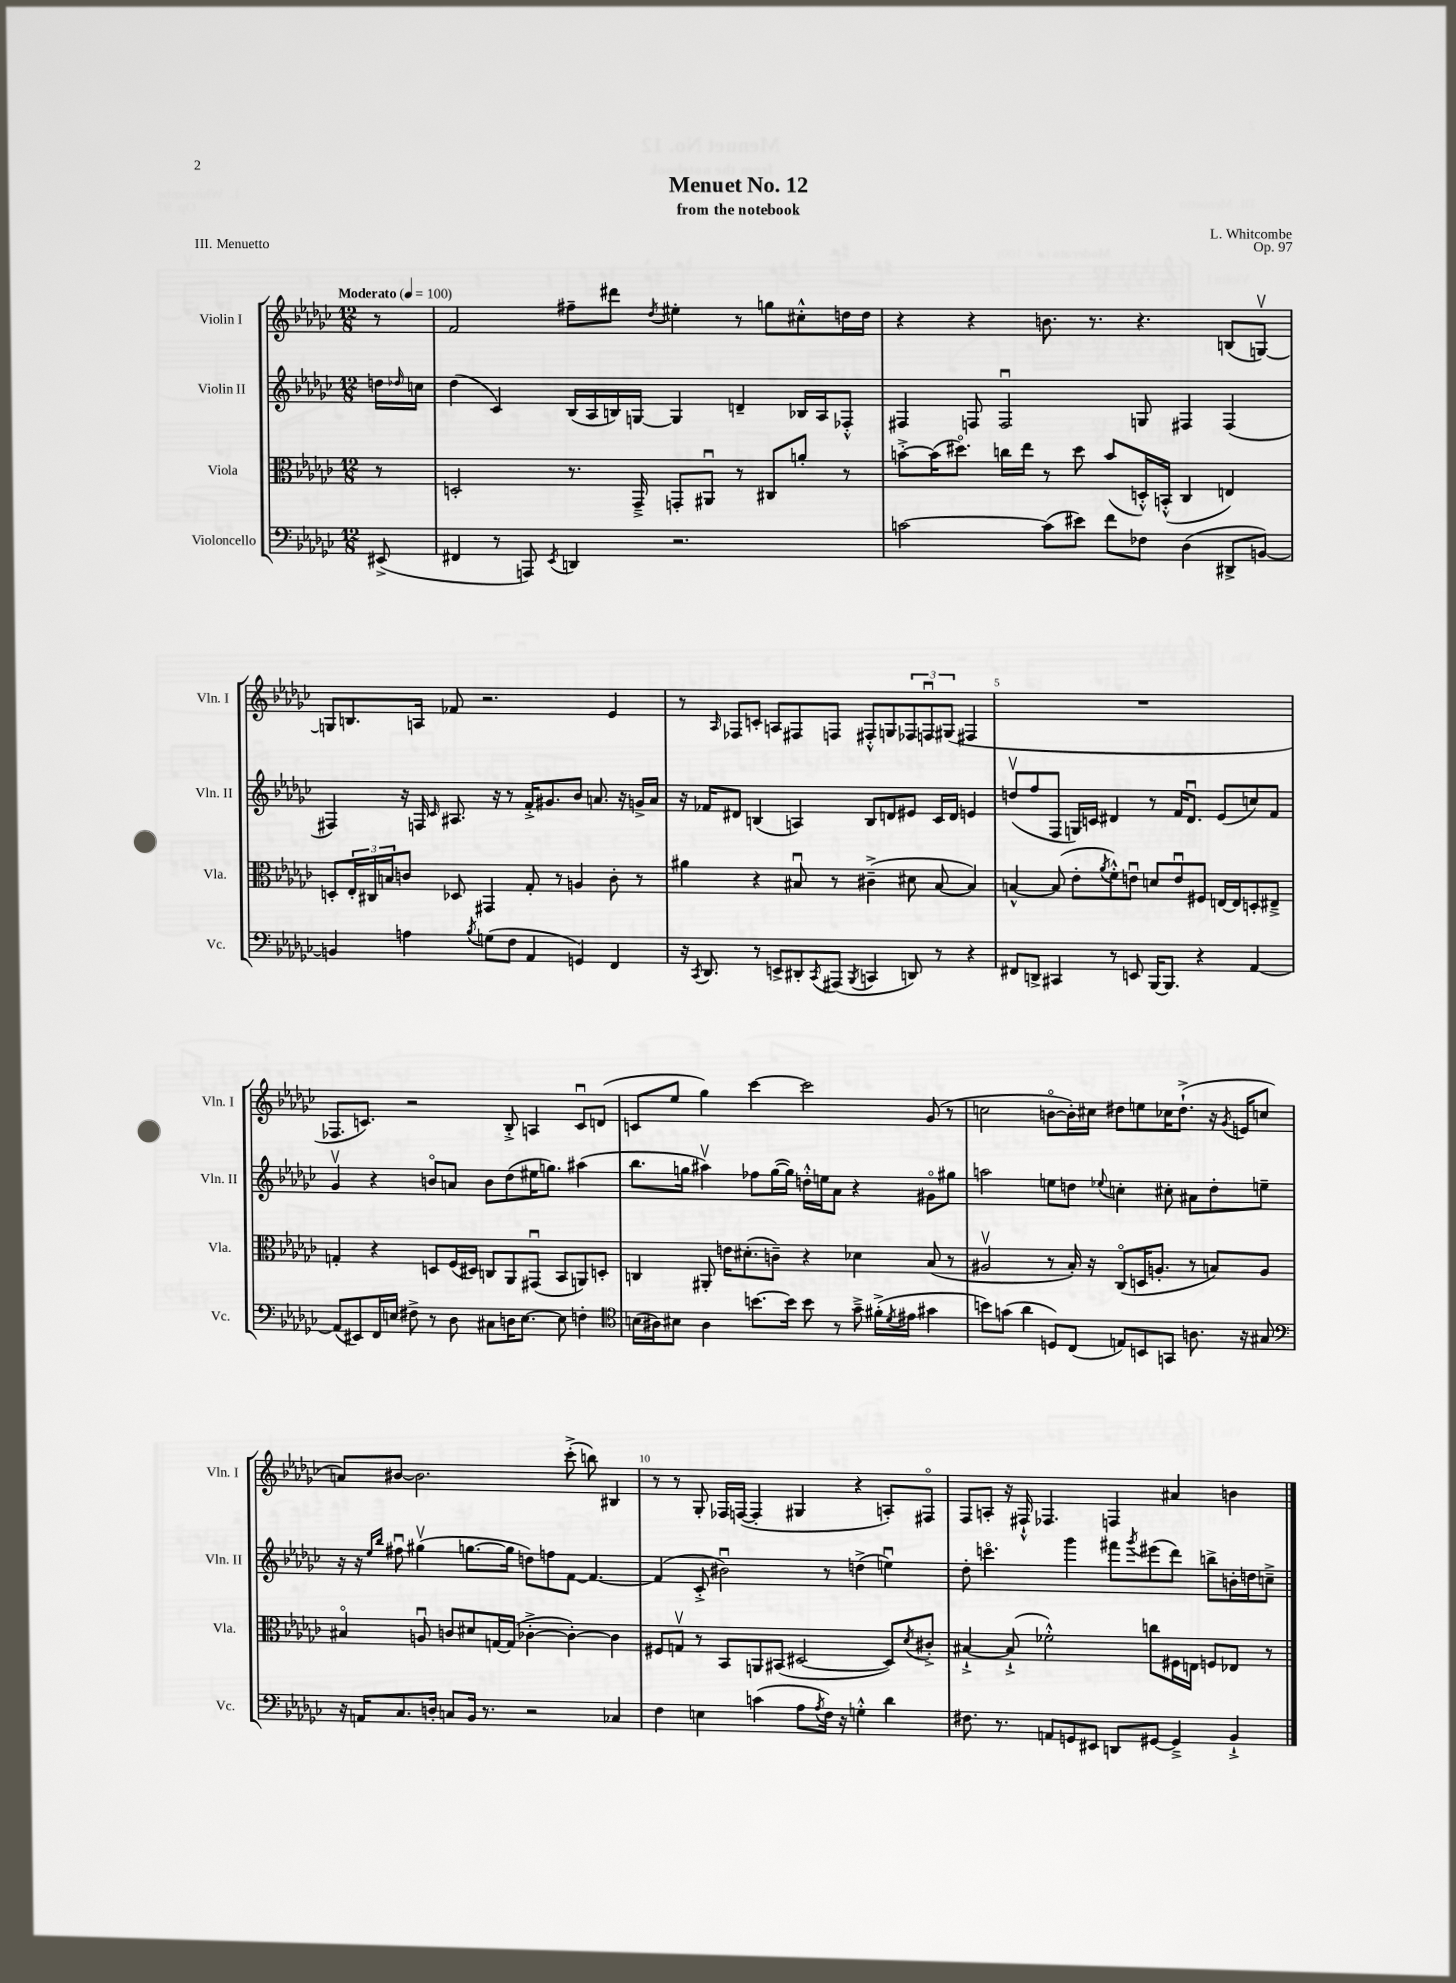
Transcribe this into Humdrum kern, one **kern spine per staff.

**kern	**kern	**kern	**kern
*part4	*part3	*part2	*part1
*staff4	*staff3	*staff2	*staff1
*I"Violoncello	*I"Viola	*I"Violin II	*I"Violin I
*I'Vc.	*I'Vla.	*I'Vln. II	*I'Vln. I
*clefF4	*clefC3	*clefG2	*clefG2
*k[b-e-a-d-g-c-]	*k[b-e-a-d-g-c-]	*k[b-e-a-d-g-c-]	*k[b-e-a-d-g-c-]
*M12/8	*M12/8	*M12/8	*M12/8
*MM100	*MM100	*MM100	*MM100
=	=	=	=
!	!	!	!LO:TX:a:B:t=Moderato
(8EE#X^/	8r	16ddn\LL	8r
.	.	16qqdd-X/	.
.	.	16ccn\JJ	.
=1	=1	=1	=1
4FF#X/	2Dn'/	(4dd-\	2f/
8r	.	4c-/)	.
8AAAn/)	.	.	.
8qEE-/	.	.	.
4DDn/	8.r	(16B-/LL	8ff#X~\L
.	.	16A-/	.
.	.	16Bn/)	8ddd#X\J
.	16GG-~^/	[16Gn/JJ	.
.	.	.	8qdd-/
2.r	8GGn'/L	4G/]	4ee#X'\
.	8AA#Xu/J	.	.
.	8r	4dn~/	8r
.	8C#X/L	.	8ggn\L
.	8an'/J	16B-X/LL	8cc#X'^^\
.	.	16A-/J	.
.	8r	8F-X'^^/J	16ddn\L
.	.	.	16dd\JJ
=2	=2	=2	=2
[2cn\	[8bn'^\L	4F#X/	4r
.	(16b\K]	.	.
.	8.dd#X\J)	.	.
.	.	8Fn/	4r
.	16ccn\LL	2Fu/	.
.	16ee-\JJ	.	.
(8c\L]	8r	.	8.bn\
8e#X\J)	8dd#\	.	.
.	.	.	8.r
8f\L	(8b/L	.	.
8F-X\J	16Dn'^^/L)	8Gn/	4.r
.	(16BBn'^^/JJ	.	.
(4D-\	4C-/	4F#X/	.
8DD#X^/L	4En/)	(4F#/	(8Bn/L
[8BBn/J)	.	.	[8Gnv/J)
!!LO:LB:g=z
=3	=3	=3	=3
4BBn/]	8Dn'/L	4F#X/)	8Gn/L]
.	24E-'/L	.	8.Bn/
.	24C#X/	.	.
.	24Bn/J	.	.
4An\	8cn/J	16r	.
.	.	16Fn/	16An/Jk
.	.	16qqc-/	.
.	8D-X/	8.A#X/	8f-X/
8qB-/	.	.	.
(8Gn\L	4GG#X/	.	2.r
.	.	16r	.
8F\J	.	8r	.
4AA-/	8G-'/	16f'^/KL	.
.	.	8.g#X/	.
.	8r	.	.
4GGn/)	4An/	8b-/J	.
.	.	8.an/	.
4FF/	8c'\	.	4e-/
.	.	16r	.
.	8r	16gn^/LL	.
.	.	16a/JJ	.
=4	=4	=4	=4
16r	4a#X\	16r	8r
8qCC-/	.	.	.
8.DD-/	.	16f-X/KL	.
.	.	.	16qqA-/
.	.	8d#X/J	8F-X/L
8r	4r	(4Bn/	8cn'/J
8EEn^/L	.	.	8An/L
8DD#X'/	8B#Xu/	4An/)	8F#X/
8qCC-/	.	.	.
(8AAA#X/J	8r	.	8Fn/J
8qBBB-/	.	.	.
4CCn/	(4c#X~^\	8B/L	8F#X'^^/L
.	.	8dn/	8Gn/
8DDn/)	8d#X\	8e#X/J	12F-X/
.	.	.	12Fnu/
8r	[8B#/	16c-/LL	.
.	.	.	(12G#X/J
.	.	16d/JJ	.
4r	4B#/])	4en/	4F#X/
=5	=5	=5	=5
8FF#X/L	[4Bn^^/	(8ddnv/L	1.r
8DDn^/J	.	8ff/	.
4CC#X/	(8B/]	8F/J	.
.	8e-'\L	16Gn/LL)	.
.	.	16cn/JJ	.
.	8qa-/	.	.
8r	8f'^^\)	4d#X/	.
8EEn/	8enu\J	.	.
[16BBB-/KL	8dn/L	8r	.
8.BBB-/J]	.	.	.
.	8eu/	16f/KL	.
.	.	8.d#u/J	.
4r	8F#X/J	.	.
.	[16En/LL	(8e-/L	.
.	16E/J]	.	.
[4AA-/	8Dn'/	8ccn/)	.
.	8E#X~^/J	8f/J	.
!!LO:LB:g=z
=6	=6	=6	=6
(8AA-/L]	4Gn'/	4g-v/	8.F-X/L
8EE#X/)	.	.	.
.	.	.	8.cn/J)
16FF/L	4r	4r	.
16En/JJ	.	.	.
8F#X^\	.	.	2r
8r	8Dn/L	8bn/L	.
8D-\	(16F/L	8an/J	.
.	16D#X/JJ)	.	.
8C#X\L	8Cn/L	8b\L	.
16Dn\K	8AA-/	(8dd-\	8B-'^/
[8.E\J	.	.	.
.	(8GG#Xu/J	16ee#X\K	4An/
.	.	8.ggn\J)	.
8E\]	8BB-/L	.	.
4Fn'\	8AAn/)	(4aa#X\	8cu/L
.	8Dn'/J	.	(8dn/J
=7	=7	=7	=7
*clefC4	*	*	*
(16Bn\LL	4Cn/	8.bb-\L	8cn/L
16A#X\J)	.	.	.
8B#X\J	.	.	8ee-/J
.	.	16ggn\Jk	.
4A#\	8AA#X'/	4aa#Xv\)	4gg-\)
.	16en\KL	.	.
.	(8.d#X'\	.	.
[8.bn\L	.	8ff-X\L	[4ccc-\
.	8cn~\J)	([16gg\L	.
16b\Jk]	.	16gg\JJ])	.
8b\	4r	16ddn'^^\LL	2ccc-\]
.	.	16een\J	.
8r	.	8a-\J	.
8g-~^\	4d-X\	4r	.
(16f#X'^\LL	.	.	.
8qd-/	.	.	.
16e#X\JJ	.	.	.
4g#X\	(8B-/	8g#X\L	(8g-/
.	8r	8gg#X\J	8r
=8	=8	=8	=8
8bn\L)	2A#Xv/	2aan\	2ccn\
(8gn\J	.	.	.
4a-\	.	.	.
8Dn/L)	8r	8een\L	[8bn\L
(8C-/J	16B-'/)	8ddn\J	16b'\L])
.	16r	.	16cc#X\JJ
.	.	8qqee-X/	.
8En/L)	(8C-/L	4ccn'\	8dd#X\L
8BBn/	16Dn/K	.	8een\
.	8.An'/J	.	.
8GGn/J	.	8cc#X'\	16cc-X\K
.	.	.	(8.dd#`^\J
8.An\	8r	8a#X\L	.
.	8Bn/L)	8dd'\	16r
.	.	.	8qg-/
16r	.	.	16en/KL
8G#X/	8A/J	8een~\J	8ccn/J
!!LO:LB:g=z
=9	=9	=9	=9
*clefF4	*	*	*
16r	4B#X/	16r	8an/L)
16AAn/KL	.	16r	.
.	.	16qqee-/LL	.
.	.	16qqbb-/JJ	.
8.C-/	.	8ff#Xu\	[8b#X/J
.	8Anu/	(4gg#Xv\	2.b#\]
16Dn'/Jk	.	.	.
8Cn/L	8cn/L	.	.
16BB-/Jk	8d#X/	[8.ggn\L	.
8.r	.	.	.
.	[16Gn/L	.	.
.	(16G/JJ]	16gg\Jk]	.
2r	[4c-X'^\	8ddn\L)	.
.	.	8ffn\	.
.	4c-'\_)	[8f\J	(8ccc-'^\
.	.	4.f/_	8bbn\)
4C-X/	4c-\]	.	4B#X/
=10	=10	=10	=10
4F\	8F#X/L	(4f/]	8r
.	8Gnv/J	.	8r
4En\	8r	8c-'^/	8G-'/
.	8BB-/L	2b#Xu\)	16F-X/LL
.	.	.	([16Fn/JJ
(4cn\	8AAn/	.	4F'/]
.	(8BB#X/J	.	.
8A-\L	[2D#X/	.	4G#X/
8qA-/	.	.	.
16F\Jk)	.	8r	.
16r	.	.	.
4Gn'^^\	.	(4ddn^\	4r
4d-\	8D#/L])	4eenu\)	8An'/L)
.	8qd-/	.	.
.	8c#X'^/J	.	8F#X/J
=11	=11	=11	=11
8.F#X\	[4B#X`^/	8dd-'\	8F/L
.	.	4.cccn\	8An'/J
8.r	.	.	.
.	(8B#`^/]	.	16r
.	.	.	16F#X`^^/
8AAn/L	2f-X'^^\)	.	4.F-X/
8GGn/	.	4ggg-\	.
8EE#X/J	.	.	.
8DDn/L	.	8fff#X\L	4Fn/
.	.	8qggg-/	.
[8GG#X/J	8ccn\L	(8eee#X\	.
4GG#~^/]	16F#X\L	8ddd-\J)	4a#X/
.	16En\JJ	.	.
.	8Fn/L	8bbn^\L	.
4BB-`^/	8E-X/J	16bn'\L	4bn\
.	.	16ddn\J	.
.	8r	8ccn~^\J	.
==	==	==	==
*-	*-	*-	*-
